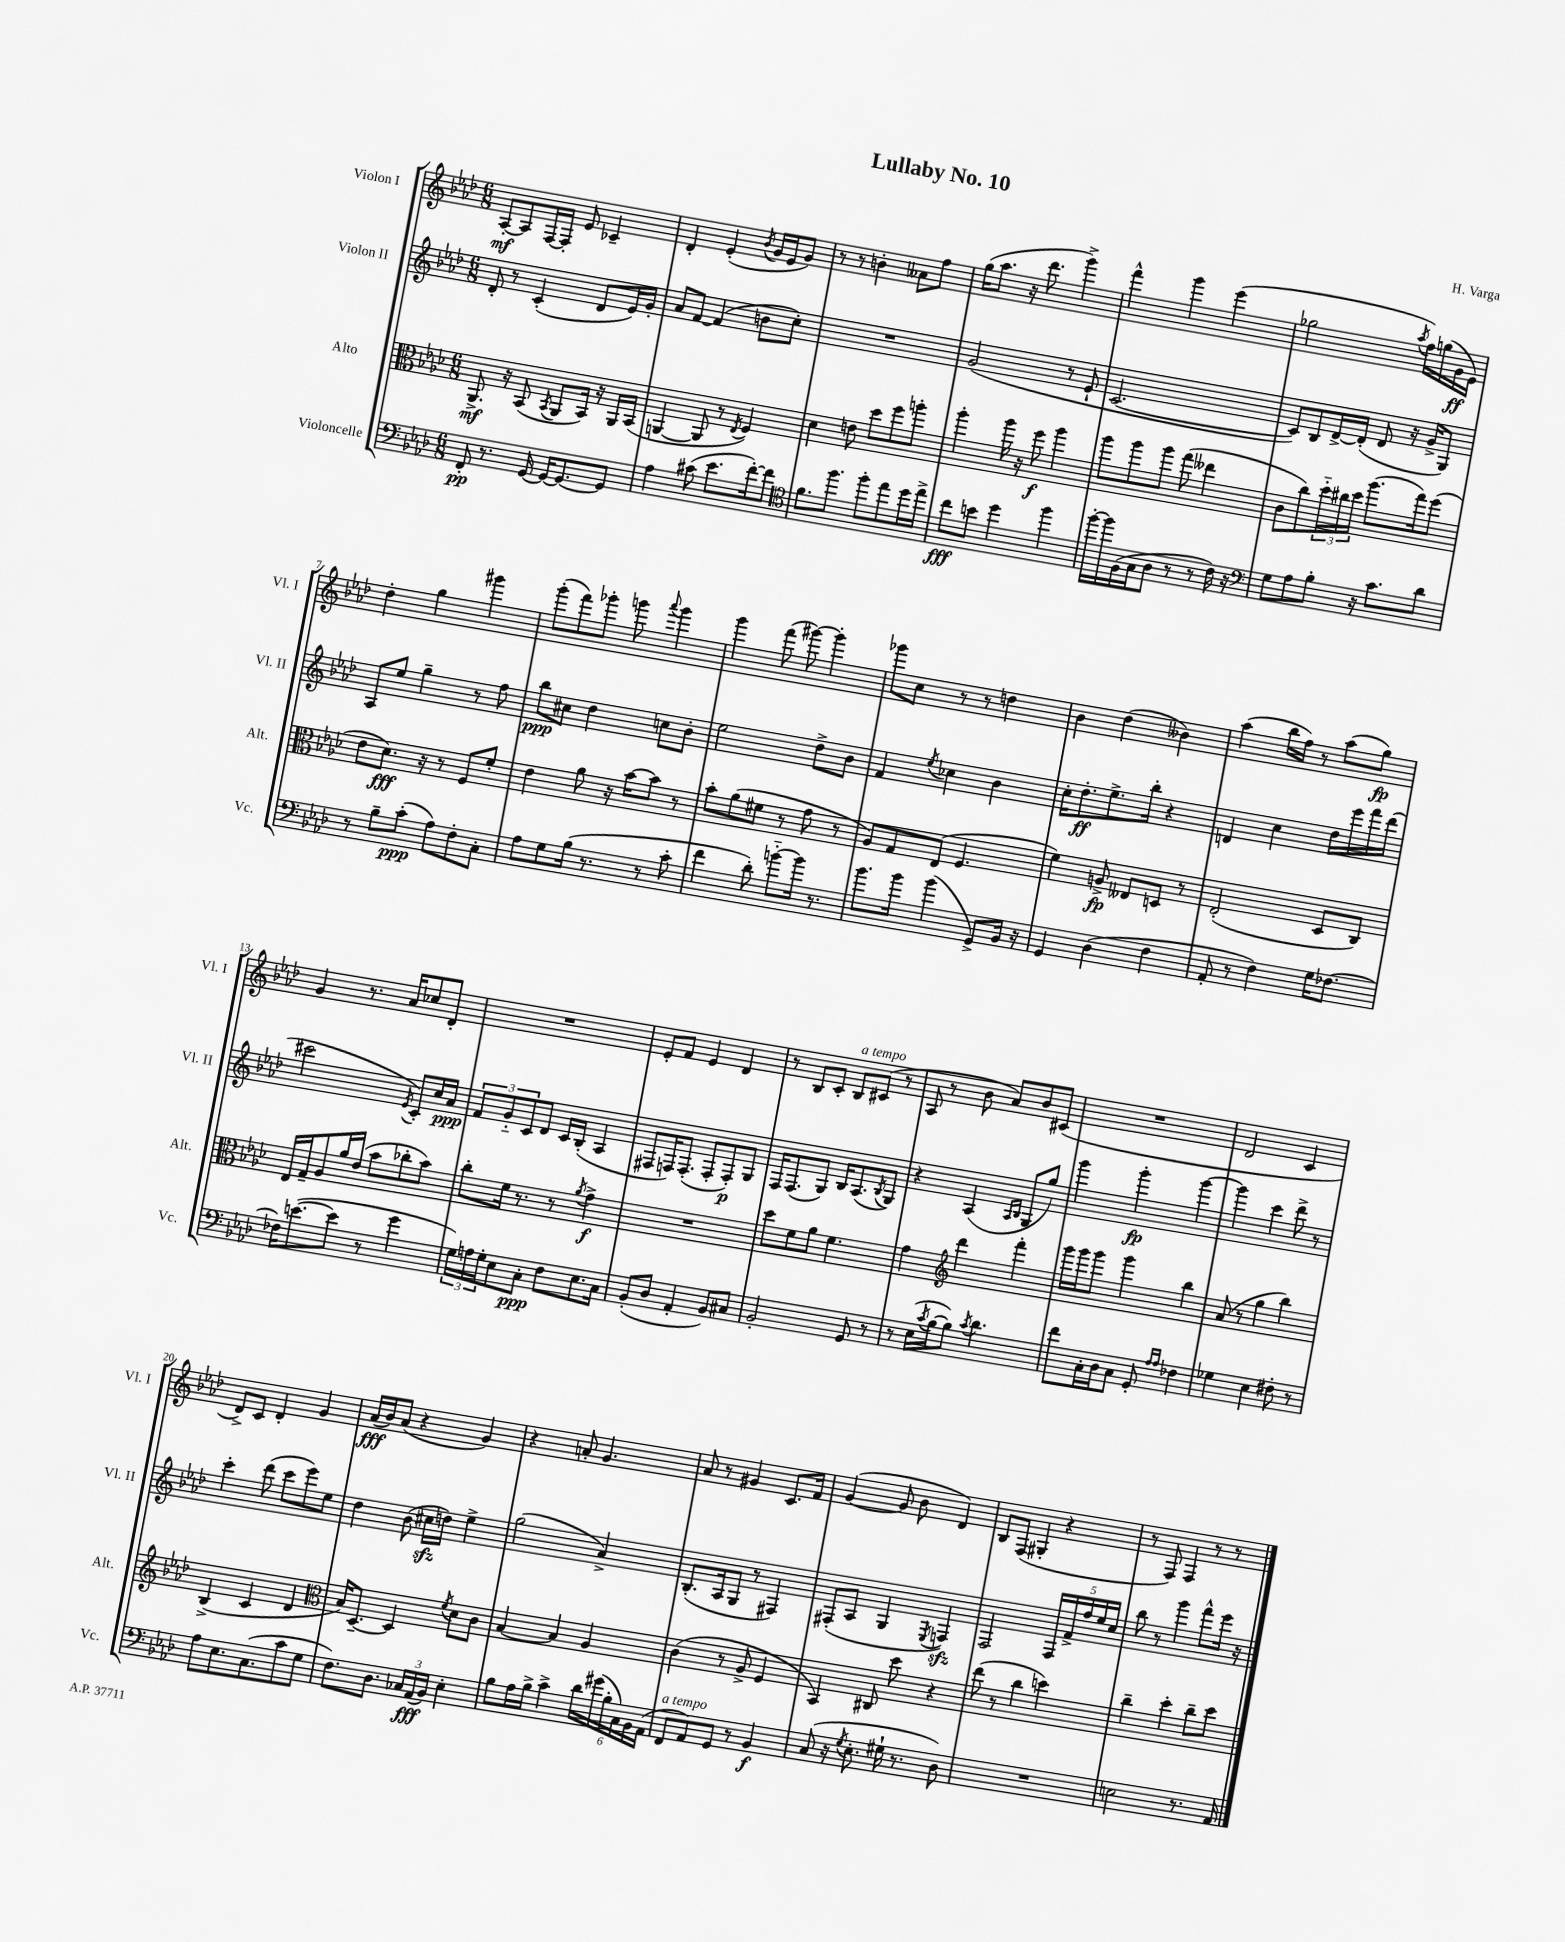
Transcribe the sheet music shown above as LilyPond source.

\header { title = "Lullaby No. 10" composer = "H. Varga" }
<<
\new StaffGroup <<
\new Staff = "s0" \with { instrumentName = "Violon I" shortInstrumentName = "Vl. I" } {
    \clef treble \key aes \major \numericTimeSignature \time 6/8
    aes8~-.\mf aes8 f16~ f16-. ees'8 ces'4-- |
    des'4-. ees'4-.( \acciaccatura { bes'8 } g'16 ees'16 g'8) |
    r8 r8 b'4-. aeses'8 f''8 |
    g''16( aes''8. r16 des'''8. g'''4->) |
    f'''4-^ g'''4 ees'''4( |
    ges''2 \acciaccatura { aes''8 } f''16) g''16( g'16\ff ees'16) |
    des''4-. g''4 gis'''4 |
    g'''8-.( f'''8) ges'''8-. g'''8 \appoggiatura { aes'''8 } g'''4 |
    g'''4 f'''8( gis'''8~) gis'''4-. |
    ges'''8 c''8 r8 r8 d''4 |
    bes'4 des''4( beses'4) |
    aes''4( bes''16 f''16) r8 aes''8( g''8\fp) |
    g'4 r8. aes'16 ces''8 des'8-. |
    R2. |
    ees'8-. f'8 ees'4 des'4 |
    r8 bes8 c'8-. bes8^\markup { \italic "a tempo" } cis'8( r8 |
    aes8 r8 bes'8 aes'8) bes'8 cis'8( |
    R2. |
    des'2 c'4 |
    des'8->) c'8 des'4-. g'4 |
    aes'16\fff( bes'16) aes'8( r4 g'4) |
    r4 a'8-. g'4. |
    aes'8 r8 gis'4 c'8. f'16 |
    g'4~( g'8 bes'8 des'4) |
    bes8 f8( gis4-. r4 |
    r8 f8) f4 r8 r8 \bar "|." |
}
\new Staff = "s1" \with { instrumentName = "Violon II" shortInstrumentName = "Vl. II" } {
    \clef treble \key aes \major \numericTimeSignature \time 6/8
    des'8-. r8 c'4-.( des'8 ees'16) g'16-. |
    aes'8 f'8~ f'4( b'8 c''8-.) |
    R2. |
    g'2( r8 ees'8-! |
    c'2.~ |
    c'8) bes8 des'16~-> des'16-.( des'8 r16 g'16-> g8) |
    aes8 ees''8 g''4-- r8 f''8 |
    bes''8\ppp cis''8 des''4 c''8 bes'8-. |
    ees''2 des''8-> bes'8 |
    f'4 \acciaccatura { ees''8 } ces''4 bes'4 |
    c''16-. des''8.-.\ff ees''8.-> bes''16-. r4 |
    d'4 c''4 des''16 ees'''16 f'''16 des'''16( |
    cis'''2 \acciaccatura { ees'8 } c'8-.) c''16 aes'16\ppp |
    \tuplet 3/2 { f'8 g'8-_ c'8 } des'8 c'16 bes16-.( aes4 |
    fis8 f16) f8.-.( f8-. f8-.\p) g8 |
    f16 f8.( g8) bes16 aes8.( \acciaccatura { bes8 } g8) |
    r4 aes4( \grace { aes16 bes16 } g8 g''8) |
    g'''4 g'''4-.\fp g'''4~ |
    g'''4 c'''4 des'''8-> r8 |
    c'''4-. des'''8( c'''8 ees'''8) ees''8 |
    des''4 bes'8( cis''16\sfz d''16) ees''4-> |
    g''2( aes'4->) |
    bes8.-.( aes16 g8 r8 fis4) |
    fis8-.( aes8 g4 \acciaccatura { ees8 } f4\sfz) |
    f2 \tuplet 5/4 { f16 f'16-> f''16 ees''16 c''16 } |
    bes''8 r8 g'''4 f'''8-^ ees'''16 r16 \bar "|." |
}
\new Staff = "s2" \with { instrumentName = "Alto" shortInstrumentName = "Alt." } {
    \clef alto \key aes \major \numericTimeSignature \time 6/8
    aes,8.->\mf r16 bes,8( \acciaccatura { bes,8 } aes,8 bes,16) r16 aes,16 bes,16( |
    a,4~ a,8 r8 \acciaccatura { ees8 } f4) |
    des'4 e'8 des''8 f''8 a''8-. |
    aes''4-. aes''16 r16 f''8\f aes''4 |
    aes''8 aes''8 aes''8 g''8( eeses''4 |
    c'8 c''8) \tuplet 3/2 { des''16-_ cis''16 des''16 } aes''8.( g''16) f''8( |
    ees'8 des'8.\fff) r16 r8 f8 f'8-. |
    ees'4 aes'8 r16 bes'16~ bes'8 r8 |
    bes'8-. aes'8( fis'8 r8 g'8 r8 |
    aes8) g8 ees8( f4. |
    f'4) a8->\fp eeses8 d8 r8 |
    ees2-.( des8 c8) |
    ees16 g16-- aes8 aes'16 ees'16( bes'8 ces''8-. bes'8) |
    c''8-. f'16 r8. r8 \acciaccatura { aes'8 } g'4->\f |
    R2. |
    des''8 f'8 aes'8 f'4. |
    g'4 \clef treble des'''4 f'''4-. |
    g'''16 g'''16 g'''8 g'''4 bes''4 |
    aes'8( r8 g''4 bes''4) |
    bes4->( c'4 des'4 |
    \clef alto bes16) des8.~-- des4 \acciaccatura { f'8 } des'8 c'8 |
    bes4~ bes4 aes4 |
    c'4( r8 aes8-> f4 |
    bes,4) cis8 des''8 r4 |
    ees''8( r8 c''4 d''4) |
    c''4-- des''4-. c''8-- des''8 \bar "|." |
}
\new Staff = "s3" \with { instrumentName = "Violoncelle" shortInstrumentName = "Vc." } {
    \clef bass \key aes \major \numericTimeSignature \time 6/8
    f,8-.\pp r8. g,16~ g,16~ g,8.~ g,8 |
    aes4 cis'8( ees'8. f'16~-.) f'8 |
    \clef tenor f'8. f''8. f''8-. ees''8 des''16 ees''16-> |
    c''8\fff b'8 des''4 f''4 |
    f''16~-. f''16 f16( g16 aes8 r8 r8 c'16) r16 |
    \clef bass g8 aes8 bes8-. r16 c'8. des'8 |
    r8 bes8-- c'8-.\ppp( aes8) f8-. c8-. |
    aes8 g8 bes16( r8. r8 c'8-. |
    f'4 des'8-.) b'8~-_ b'16 r8. |
    bes'8. bes'16 bes'4( g,8->) bes,16 r16 |
    g,4 des4( f4 |
    aes,8-. r8 f4) g16 fes8.~ |
    fes16 e'8.~( e'8 r8 g'4 |
    \tuplet 3/2 { g16) a16 g16-. } ees8 c8-.\ppp f8 ees8. c16 |
    bes,8-.( des8 aes,4-. bes,8) cis8 |
    bes,2-. g,8 r8 |
    r8 ees16( \acciaccatura { c'8 } bes16~ bes8) \acciaccatura { c'8 } des'4. |
    f'8 c16-. des16 c8 g,8-. \grace { aes16 aes16 } fes4 |
    ges4 ees4 fis8-. r8 |
    aes8 ees8. c8.( c'8 g8 |
    f8.) des8. \tuplet 3/2 { ces16 aes,16\fff( bes,16) } ees4-. |
    bes8 aes16 bes16-> c'4-> \tuplet 6/4 { des'16 gis'16( bes16-. c16) bes,16 aes,16( } |
    f,8^\markup { \italic "a tempo" } aes,8) g,8 r8 bes,4\f |
    c8( r16 \acciaccatura { g8 } ees8.-. gis16-! r8. des8) |
    R2. |
    e2 r8. aes,16 \bar "|." |
}
>>
>>
